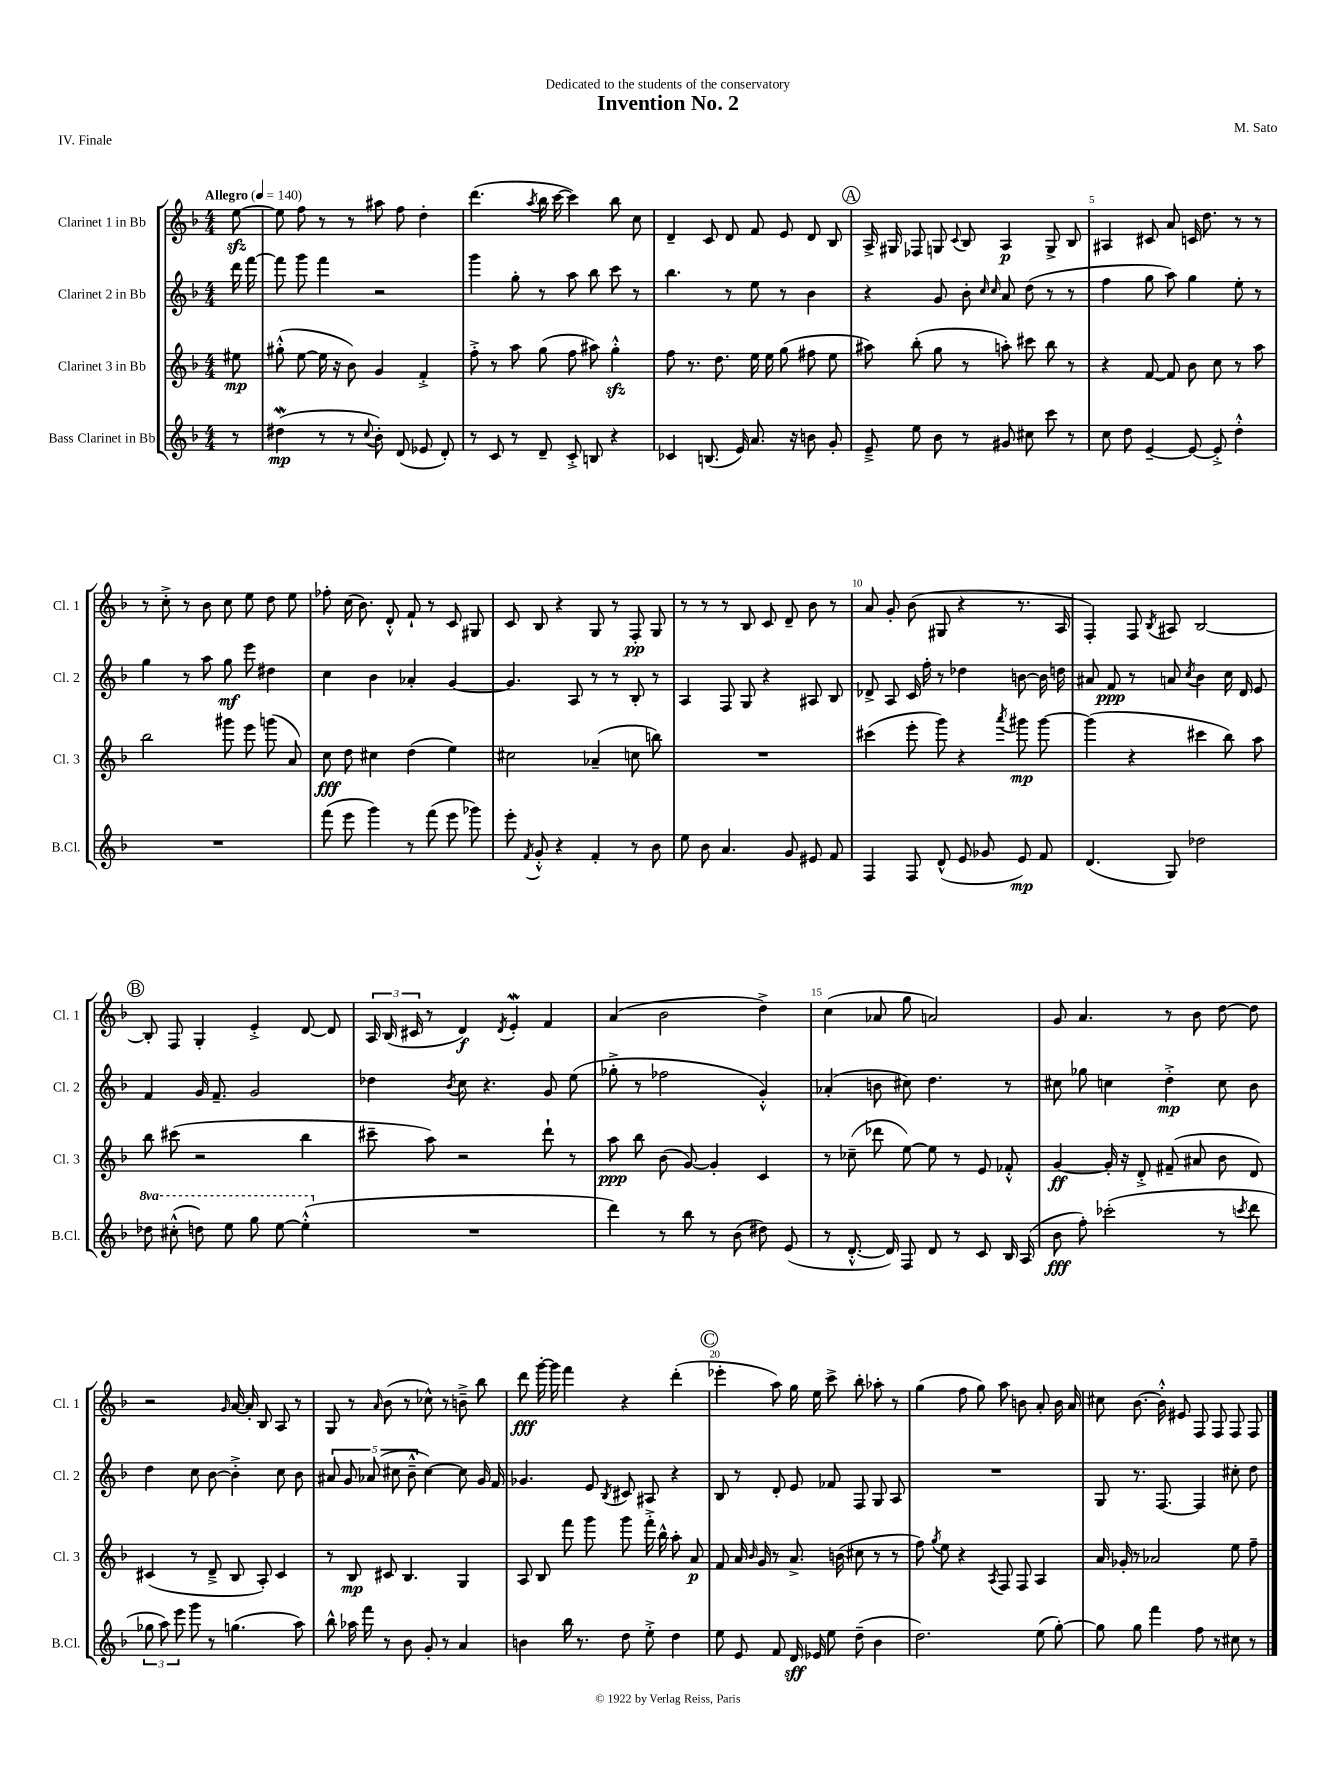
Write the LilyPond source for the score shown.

\header { title = "Invention No. 2" composer = "M. Sato" dedication = "Dedicated to the students of the conservatory" piece = "IV. Finale" }
<<
\new StaffGroup <<
\new Staff = "s0" \with { instrumentName = "Clarinet 1 in Bb" shortInstrumentName = "Cl. 1" } {
    \clef treble \key f \major \numericTimeSignature \time 4/4 \partial 8 \tempo "Allegro" 4 = 140
    \autoBeamOff e''8~\sfz |
    e''8 f''8 r8 r8 ais''8 f''8 d''4-. |
    d'''4.( \acciaccatura { a''8 } bes''16 c'''16~ c'''4) bes''8 c''8 |
    d'4-- c'8 d'8 f'8 e'8 d'8 bes8 |
    \mark \markup { \circle "A" } a16-> gis16 fes8 g8 \appoggiatura { c'8 } bes8 a4\p g8-> bes8 |
    ais4 cis'8 a'8 c'16 d''8. r8 r8 |
    r8 c''8-.-> r8 bes'8 c''8 e''8 d''8 e''8 |
    fes''8-. c''16( bes'8.) d'8-.-^ f'8-! r8 c'8 gis8 |
    c'8 bes8 r4 g8 r8 f8-.\pp g8 |
    r8 r8 r8 bes8 c'8 d'8-- bes'8 r8 |
    a'8 g'8-. bes'8( gis8 r4 r8. a16 |
    f4-.) f8 \acciaccatura { bes8 } ais8 bes2~ |
    \mark \markup { \circle "B" } bes8-. f8 g4-. e'4-.-> d'8~ d'8 |
    \tuplet 3/2 { a16 bes16( cis'16 } r8 d'4\f) \acciaccatura { d'8 } e'4-.\mordent f'4 |
    a'4( bes'2 d''4->) |
    c''4( aes'8 g''8 a'2) |
    g'8 a'4. r8 bes'8 d''8~ d''8 |
    r2 \grace { g'16 } a'16~ a'16-. bes8 a8 r8 |
    g8 r8 \grace { a'16 } bes'8( r8 ces''8-^) r8 b'8---> bes''8 |
    d'''8\fff g'''16~-. g'''16 f'''4 r4 d'''4-.( |
    \mark \markup { \circle "C" } ees'''4-. a''8) g''16 e''16 c'''8-> bes''8-. aes''8-. r8 |
    g''4( f''8 g''8) a''8 b'8 a'8-. b'16 a'16 |
    cis''8 bes'8.~ bes'16-.-^ eis'8 f8 f8 f8 f8 \bar "|." |
}
\new Staff = "s1" \with { instrumentName = "Clarinet 2 in Bb" shortInstrumentName = "Cl. 2" } {
    \clef treble \key f \major \numericTimeSignature \time 4/4 \partial 8
    \autoBeamOff d'''16 f'''16~ |
    f'''8 g'''8 f'''4 r2 |
    g'''4 g''8-. r8 a''8 bes''8 c'''8 r8 |
    bes''4. r8 e''8 r8 bes'4 |
    \mark \markup { \circle "A" } r4 g'8 bes'8-. \grace { c''16 c''16 } a'8 d''8( r8 r8 |
    f''4 g''8 a''8) g''4 e''8-. r8 |
    g''4 r8 a''8 g''8\mf e'''8 dis''4 |
    c''4 bes'4 aes'4-. g'4~ |
    g'4. a8 r8 r8 bes8-. r8 |
    a4 f8 g8 r4 ais8 bes8 |
    des'8-> a8 c'16 f''16-. r8 des''4 b'8~ b'16 d''16 |
    ais'8 f'8\ppp r8 a'8 \acciaccatura { c''8 } bes'4 c''16 d'16 e'8 |
    \mark \markup { \circle "B" } f'4 g'16 f'8.-- g'2 |
    des''4 \acciaccatura { bes'8 } c''8 r4. g'8 e''8( |
    ges''8-.-> r8 fes''2 g'4-.-^) |
    aes'4-.( b'8 cis''8) d''4. r8 |
    cis''8 ges''8 c''4 d''4-.->\mp c''8 bes'8 |
    d''4 c''8 bes'8~ bes'4-.-> c''8 bes'8 |
    \tuplet 5/4 { ais'8 g'8 aes'8( cis''8 bes'8---^ } cis''4~) cis''8 g'16 f'16 |
    ges'4. e'8 \acciaccatura { bes8 } cis'8 ais8 r4 |
    \mark \markup { \circle "C" } bes8 r8 d'8-. e'8 fes'8 f8 g8 a8 |
    R1 |
    g8 r8. f8.~ f4 cis''8-. d''8 \bar "|." |
}
\new Staff = "s2" \with { instrumentName = "Clarinet 3 in Bb" shortInstrumentName = "Cl. 3" } {
    \clef treble \key f \major \numericTimeSignature \time 4/4 \partial 8
    \autoBeamOff eis''8\mp |
    gis''8-.-^( e''8~ e''16 r16 bes'8) g'4 f'4-.-> |
    f''8-.-> r8 a''8 g''8( f''8 ais''8) g''4-.-^\sfz |
    f''8 r8. d''8. e''16 e''16 g''8( fis''8 e''8 |
    \mark \markup { \circle "A" } ais''8) bes''8-.( g''8 r8 a''8-.) cis'''8 bes''8 r8 |
    r4 f'8~ f'8 bes'8 c''8 r8 a''8 |
    bes''2 gis'''8 e'''8 g'''8( a'8) |
    c''8\fff d''8 cis''4 d''4( e''4) |
    cis''2 aes'4--( c''8 b''8) |
    R1 |
    cis'''4( e'''8-. g'''8) r4 \acciaccatura { a'''8 } gis'''8\mp gis'''8~ |
    gis'''4( r4 cis'''4 bes''8) a''8 |
    \mark \markup { \circle "B" } bes''8 cis'''8( r2 bes''4 |
    cis'''8-- a''8) r2 d'''8-! r8 |
    a''8\ppp bes''8 bes'8( g'8~) g'4-. c'4 |
    r8 ces''8--( des'''8 e''8~) e''8 r8 e'8 fes'8-.-^ |
    g'4~\ff g'16-. r16 d'8-.-> fis'8--( ais'8 bes'8 d'8) |
    cis'4( r8 d'8---> bes8 a8-.) cis'4 |
    r8 bes8\mp cis'8 bes4. g4 |
    a8 bes8 f'''8 g'''8 g'''8 f'''16-.-> bes''16-^ a''8-. a'8\p |
    \mark \markup { \circle "C" } f'8 a'16 \grace { bes'16 } g'16 r8 a'8.-> b'16( cis''8 r8 r8 |
    f''8) \acciaccatura { g''8 } e''8 r4 \acciaccatura { a8 } f8 f8 a4 |
    a'16 ges'16-. r8 aes'2 e''8 f''8-- \bar "|." |
}
\new Staff = "s3" \with { instrumentName = "Bass Clarinet in Bb" shortInstrumentName = "B.Cl." } {
    \clef treble \key f \major \numericTimeSignature \time 4/4 \set Staff.ottavationMarkups = #ottavation-simple-ordinals \partial 8
    \autoBeamOff r8 |
    dis''4\mordent\mp( r8 r8 \appoggiatura { c''8 } bes'8-.) d'8( ees'8 d'8-.) |
    r8 c'8 r8 d'8-- c'8-.-> b8 r4 |
    ces'4 b8.( e'16) a'8. r16 b'8 g'8-. |
    \mark \markup { \circle "A" } e'8---> e''8 bes'8 r8 gis'8 cis''8 c'''8 r8 |
    c''8 d''8 e'4~-- e'8~ e'8-.-> d''4-.-^ |
    R1 |
    f'''8( e'''8 g'''4) r8 f'''8( e'''8 ges'''8) |
    e'''8-. \acciaccatura { f'8 } g'8-.-^ r4 f'4-. r8 bes'8 |
    e''8 bes'8 a'4. g'8 eis'8 f'8 |
    f4 f8 d'8-^( e'8 ges'8 e'8\mp) f'8 |
    d'4.( g8) des''2 |
    \mark \markup { \circle "B" } \ottava #1 des'''8 cis'''8-.-^( d'''8) e'''8 g'''8 e'''8~ e'''4-.-^( \ottava #0 |
    R1 |
    d'''4) r8 bes''8 r8 bes'8( dis''8) e'8( |
    r8 d'8.~-.-^ d'16) f8 d'8 r8 c'8 bes16 a16( |
    bes'8\fff f''8-.) ces'''2-.( r8 \acciaccatura { c'''8 } d'''8 |
    \tuplet 3/2 { ges''8 a''8) e'''8 } g'''8 r8 g''4.( a''8) |
    bes''8-^ aes''16 f'''16 r8 bes'8 g'8-. r8 a'4 |
    b'4 bes''16 r8. d''8 e''8-.-> d''4 |
    \mark \markup { \circle "C" } e''8 e'8 f'8 d'16\sff ees'16 e''8 d''8--( bes'4 |
    d''2.) e''8( g''8~-.) |
    g''8 g''8 f'''4 f''8 r8 cis''8 r8 \bar "|." |
}
>>
>>
\layout { \context { \Score \override BarNumber.break-visibility = ##(#f #t #t) barNumberVisibility = #(every-nth-bar-number-visible 5) } }
